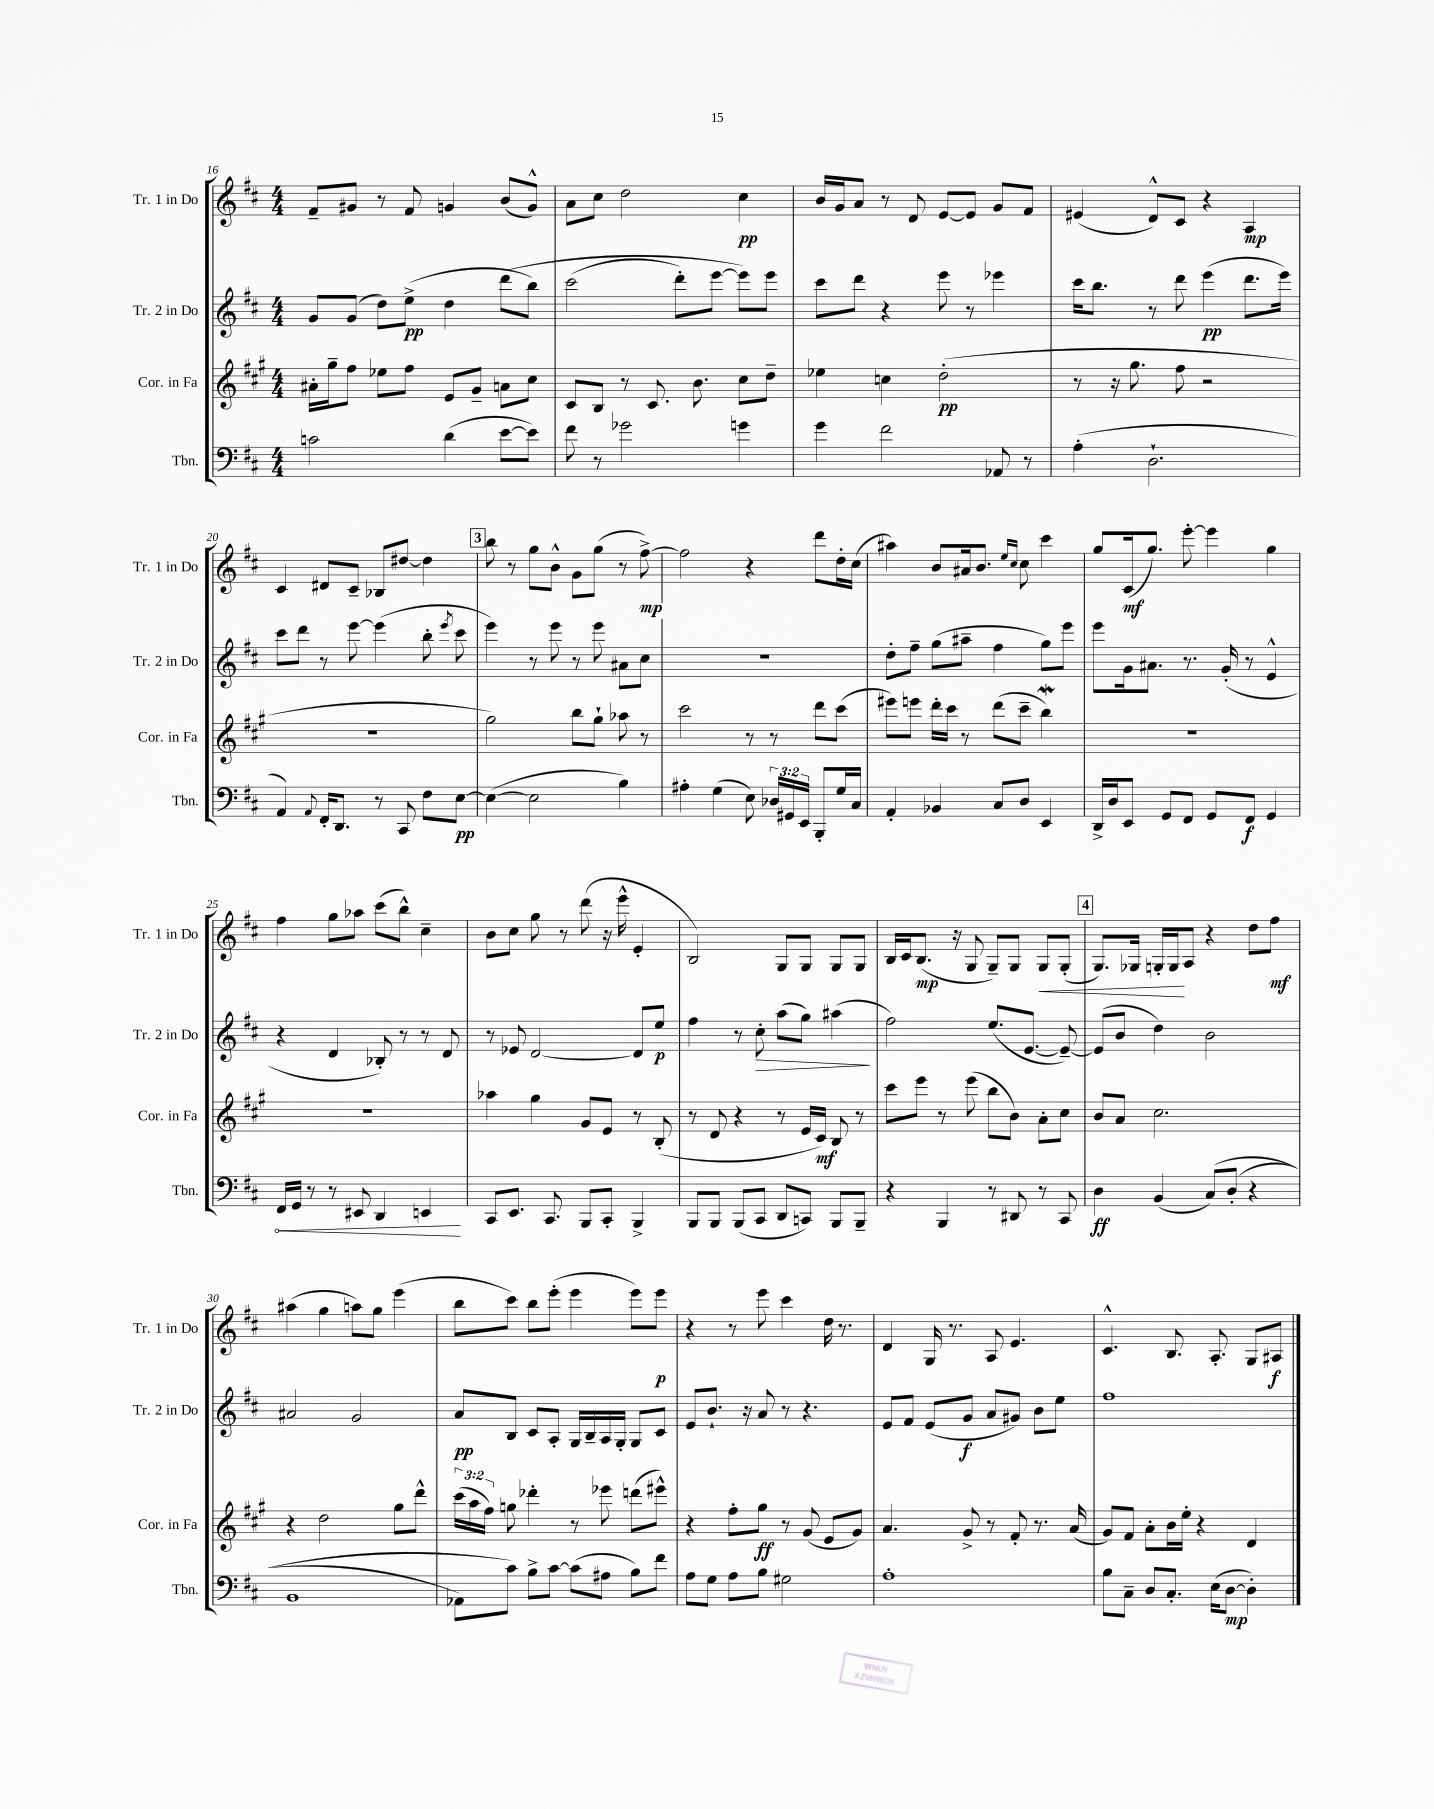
<<
\new StaffGroup <<
\new Staff = "s0" \with { instrumentName = "Tr. 1 in Do" shortInstrumentName = "Tr. 1 in Do" } {
    \clef treble \key d \major \numericTimeSignature \time 4/4
    \autoBeamOff fis'8[-- gis'8] r8 fis'8 g'4 b'8[( g'8]-^) |
    a'8[ cis''8] d''2 cis''4\pp |
    b'16[ g'16 a'8] r8 d'8 e'8[~ e'8] g'8[ fis'8] |
    eis'4( d'8[-^) cis'8] r4 a4\mp |
    cis'4 dis'8[ cis'8]-- bes8[ dis''8]~ dis''4 |
    \mark \markup { \box "3" } b''8 r8 g''8[ b'8]-^ g'8[ g''8]( r8 fis''8~->\mp) |
    fis''2 r4 d'''8[ d''16-. cis''16]( |
    ais''4) b'8[ ais'16 b'8.] \grace { e''16[ cis''16] } cis''8 cis'''4 |
    g''8[ cis'16\mf( g''8.]) e'''8~-. e'''4 g''4 |
    fis''4 g''8[ aes''8] cis'''8[( b''8]-^) cis''4-- |
    b'8[ cis''8] g''8 r8 d'''8( r16 e'''16-^ e'4-. |
    b2) g8[ g8] g8[ g8] |
    b16[ cis'16 b8.]\mp( r16 g8 g8[--) g8] g8[\< g8]-.( |
    \mark \markup { \box "4" } g8.[) ges16] g16[-. g16\! a8] r4 d''8[ fis''8]\mf |
    ais''4( g''4 a''8[) g''8] e'''4( |
    b''8[ cis'''8]) b''8[ e'''8]-.( e'''4 e'''8[) e'''8]\p |
    r4 r8 e'''8 cis'''4 d''16 r8. |
    d'4 g16 r8. a8 e'4. |
    cis'4.-^ b8. a8.-. g8[ ais8]\f \bar "|." |
}
\new Staff = "s1" \with { instrumentName = "Tr. 2 in Do" shortInstrumentName = "Tr. 2 in Do" } {
    \clef treble \key d \major \numericTimeSignature \time 4/4
    \autoBeamOff g'8[ g'8]( d''8[) e''8]->\pp( d''4 d'''8[\( b''8]) |
    cis'''2( d'''8[-.) e'''8]~ e'''8[\) e'''8] |
    cis'''8[ d'''8] r4 e'''8 r8 ees'''4 |
    cis'''16[ b''8.] r8 d'''8 e'''4\pp( d'''8.[ e'''16]) |
    cis'''8[ d'''8] r8 e'''8~ e'''4( b''8-. \acciaccatura { e'''8 } cis'''8 |
    \mark \markup { \box "3" } e'''4) r8 e'''8 r8 e'''8 ais'8[ cis''8] |
    r1 |
    d''8[-. fis''8]-- g''8[( ais''8]-- fis''4 g''8[) e'''8] |
    e'''8[ g'16 ais'8.] r8. g'16-.( r8 e'4-^ |
    r4 d'4 bes8-.) r8 r8 d'8 |
    r8 ees'8 d'2~ d'8[ e''8]\p |
    fis''4 r8 cis''8-.\> a''8[( g''8]) ais''4\!( |
    fis''2) e''8.[( e'8.]~ e'8~--) |
    \mark \markup { \box "4" } e'8[( b'8] d''4) b'2 |
    ais'2 g'2 |
    a'8[\pp b8] cis'8[ a8]-. g16[ b16-- a16 g16]-. g8[ cis'8] |
    e'8[ b'8.]-! r16 a'8 r8 r4. |
    e'8[ fis'8] e'8[( g'8]\f a'8[ gis'8]) b'8[ e''8] |
    fis''1 \bar "|." |
}
\new Staff = "s2" \with { instrumentName = "Cor. in Fa" shortInstrumentName = "Cor. in Fa" } {
    \clef treble \key a \major \numericTimeSignature \time 4/4 \override Staff.TupletNumber.text = #tuplet-number::calc-fraction-text
    \autoBeamOff ais'16[-. gis''16-- fis''8] ees''8[ fis''8] e'8[ gis'8]-- a'8[ cis''8] |
    cis'8[ b8] r8 cis'8. b'8. cis''8[ d''8]-- |
    ees''4 c''4 d''2-.\pp( |
    r8 r16 gis''8. fis''8 r2 |
    R1 |
    \mark \markup { \box "3" } gis''2) b''8[ gis''8]-! aes''8 r8 |
    cis'''2 r8 r8 d'''8[ cis'''8]( |
    eis'''8[) e'''8] d'''16[-. cis'''16] r8 d'''8[( cis'''8]-- b''4\mordent) |
    R1 |
    R1 |
    aes''4 gis''4 gis'8[ e'8] r8 b8-.( |
    r8 d'8 r4 r8 e'16[ cis'16]\mf) b8 r8 |
    cis'''8[ e'''8] r8 e'''8( b''8[ b'8]) a'8[-. cis''8] |
    \mark \markup { \box "4" } b'8[ a'8] cis''2. |
    r4 d''2 gis''8[ d'''8]-^ |
    \tuplet 3/2 { cis'''16[( a''16 fis''16]) } g''8 des'''4-. r8 ees'''8 d'''8[( eis'''8]-^) |
    r4 fis''8[-. gis''8]\ff r8 gis'8( e'8[ gis'8]) |
    a'4. gis'8-> r8 fis'8-. r8. a'16( |
    gis'8[) fis'8] a'8[-. b'16 e''16]-. r4 d'4 \bar "|." |
}
\new Staff = "s3" \with { instrumentName = "Tbn." shortInstrumentName = "Tbn." } {
    \clef bass \key d \major \numericTimeSignature \time 4/4 \override Staff.TupletNumber.text = #tuplet-number::calc-fraction-text
    \autoBeamOff c'2 d'4( e'8[~ e'8]) |
    fis'8 r8 ges'2 g'4 |
    g'4 fis'2 aes,8 r8 |
    a4-.( d2.-! |
    a,4) \appoggiatura { a,8 } fis,16[-. d,8.] r8 cis,8 fis8[ e8]~\pp |
    \mark \markup { \box "3" } e4~( e2 b4) |
    ais4-. g4( e8) \tuplet 3/2 { des16[ gis,16 e,16] } b,,8[-. g16 cis16] |
    a,4-. bes,4 cis8[ d8] e,4 |
    d,16[-> d16 e,8] g,8[ fis,8] g,8[ fis,8]\f g,4 |
    \once \override Hairpin.circled-tip = ##t fis,16[\< g,16] r8 r8 eis,8 d,4 e,4\! |
    cis,8[ e,8.] cis,8. b,,8[ cis,8]-. b,,4-> |
    b,,8[ b,,8] b,,8[( cis,8] d,8[ c,8]) b,,8[ b,,8]-- |
    r4 b,,4 r8 dis,8 r8 cis,8 |
    \mark \markup { \box "4" } d4\ff b,4( cis8[)\( d8]-.( r4 |
    b,1 |
    aes,8[) cis'8]\) b8[-> cis'8]~ cis'8[( ais8] b8[) fis'8] |
    a8[ g8] a8[ b8] gis2 |
    a1-. |
    b8[ cis8]-- d8[ cis8.]-. e16[( d8]~\mp d4-.) \bar "|." |
}
>>
>>
\layout { \context { \Score currentBarNumber = #16 } }
